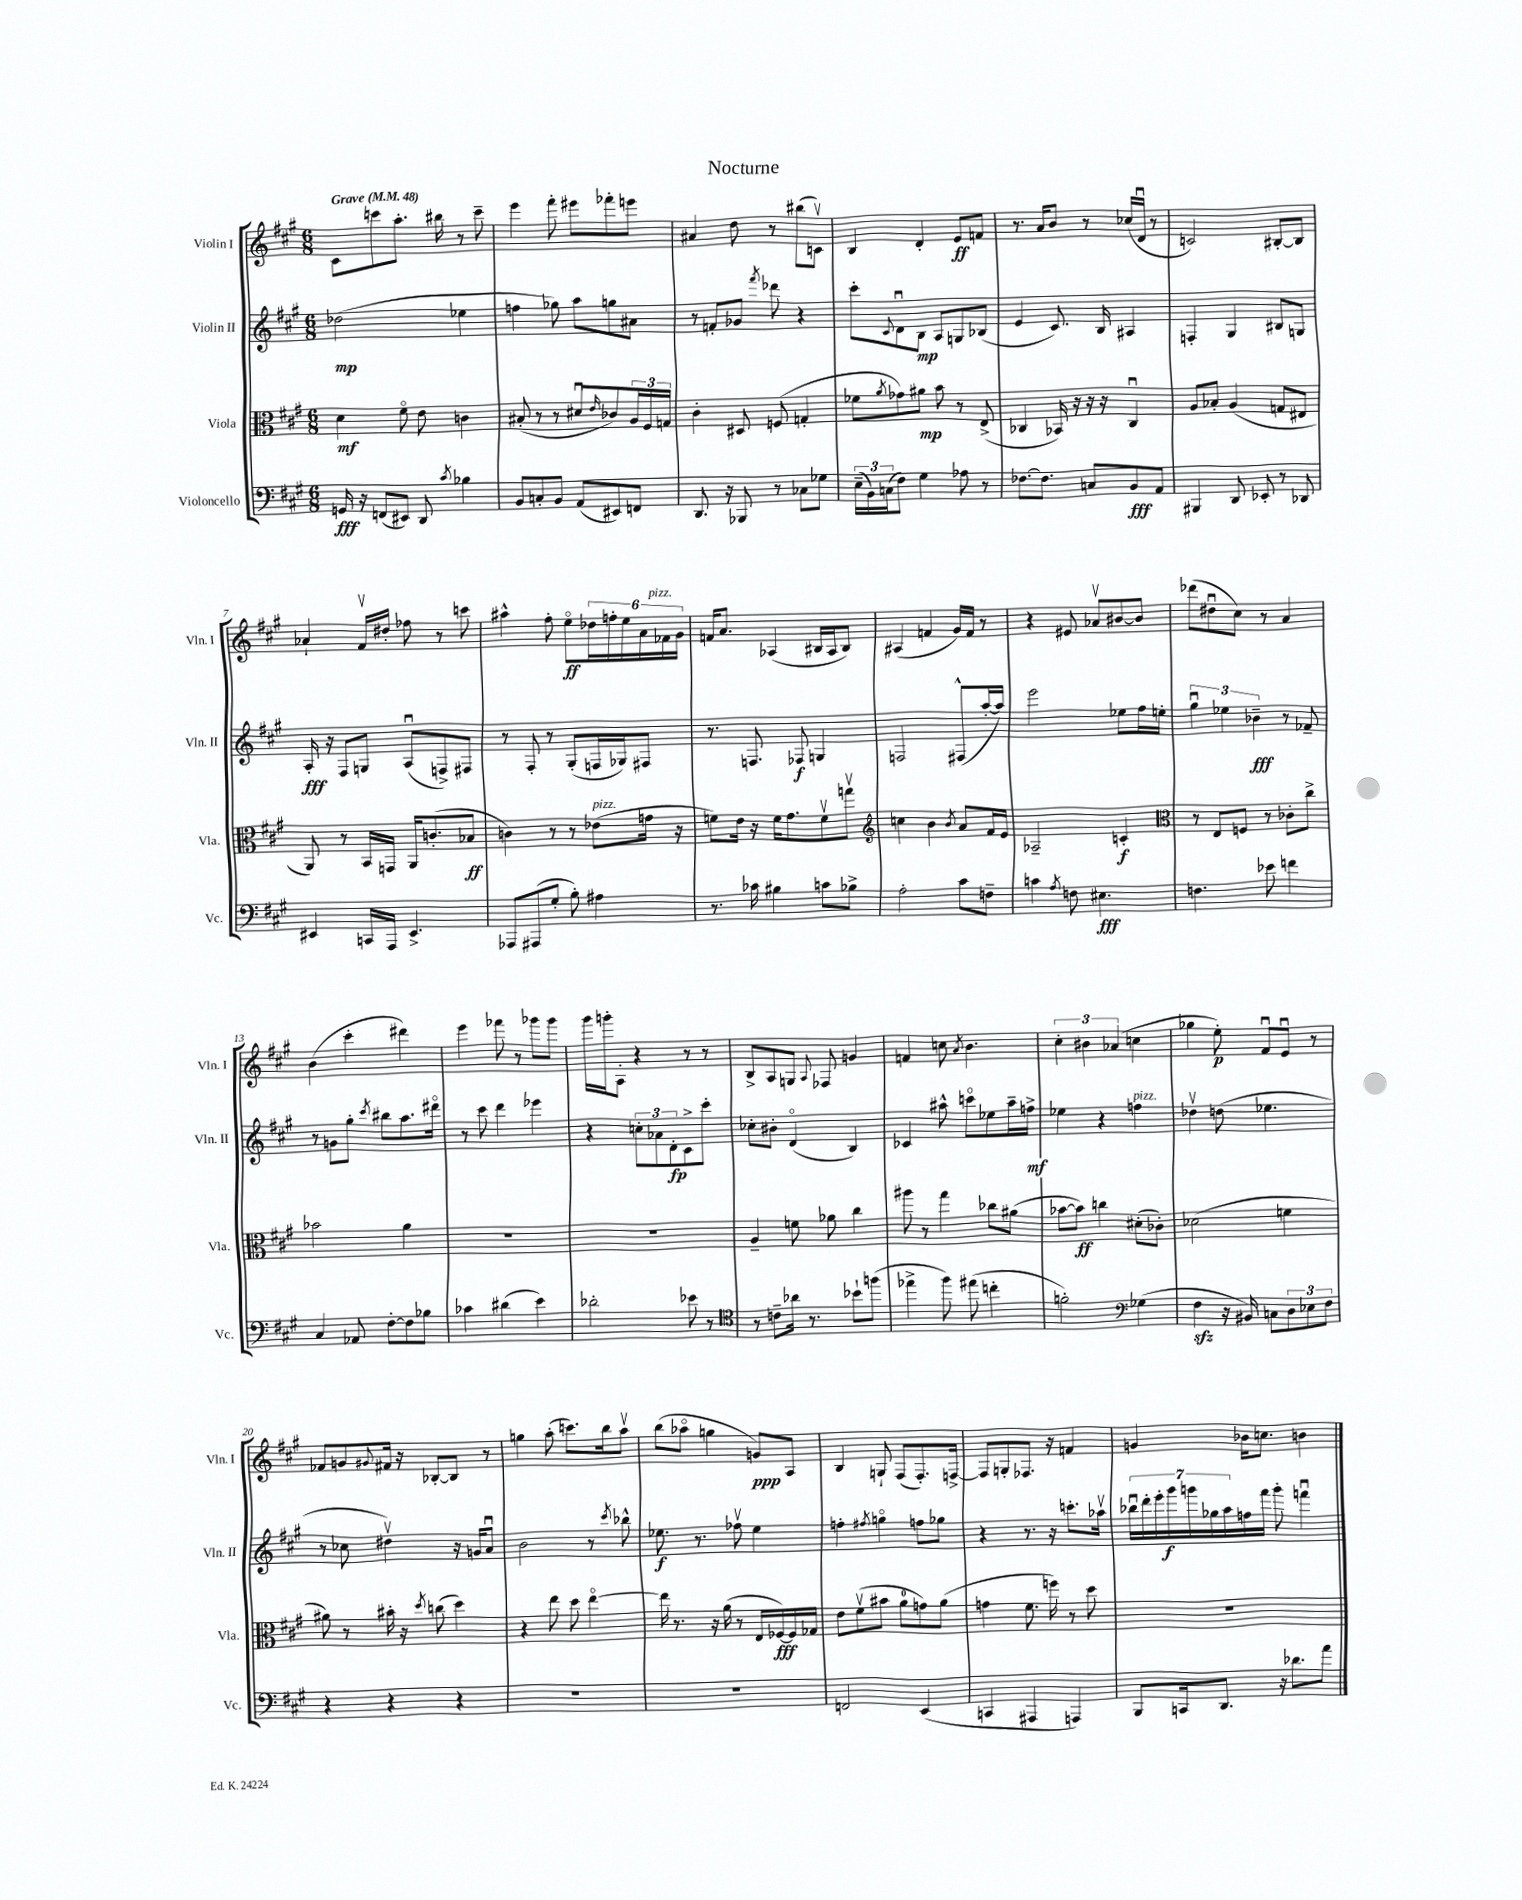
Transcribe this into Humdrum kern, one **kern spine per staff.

**kern	**kern	**kern	**kern
*staff4	*staff3	*staff2	*staff1
*clefF4	*clefC3	*clefG2	*clefG2
*k[f#c#g#]	*k[f#c#g#]	*k[f#c#g#]	*k[f#c#g#]
*M6/8	*M6/8	*M6/8	*M6/8
*MM48	*MM48	*MM48	*MM48
16GG	4d	(2dd-	8c#
16r	.	.	.
(8FF	.	.	8ccc
8EE#)	8f#o	.	8.aa'
8DD	8e	.	.
.	.	.	16bb#
8qc#	.	.	.
4B-	4c	4ee-	8r
.	.	.	8ccc~
=	=	=	=
8BB	(8B#'	4ff	4eee
8C'	8r	.	.
8BB	8r	8gg-)	8fff#'
(8AA	8d#u	8aa	8eee#
.	16qqe	.	.
8EE#)	8c-)	8gg	8fff-'
8FF	24A	8a#	8eee
.	24F#	.	.
.	24G	.	.
=	=	=	=
8.DD	4c#'	8r	4a#
.	.	8f'	.
16r	.	.	.
8BBB-	8D#	8g-	8dd
.	.	8qfff#	.
8r	(8F	8ddd-	8r
8C-	4G'	4r	(8bb#
8G-	.	.	8cv)
=	=	=	=
(24E~	8f-	8ccc#'	4B
24BB)	.	.	.
(24C	.	.	.
.	8qa	8qqc#	.
8F#)	8g-)	8du	.
4G#	8a#	8B	4d'
.	8b	8A	.
8A-	8r	8G	8e
8r	(8E^	(8B-	8f
=	=	=	=
[8.F-	4C-	4e	8.r
8.F-]	.	.	16a
.	16BB-)	8.c#)	8b
.	16r	.	.
8C	16r	.	8r
.	16r	16B	.
8BB	4C-u	4A#	(16cc-
.	.	.	16du
8AA	.	.	8r
=	=	=	=
4BBB#	8A	4F'	2c)
.	8B-'	.	.
8DD	(4A	4G#	.
8EE-'	.	.	.
8r	8G	8B#	[8B#'
8DD-	8E#	8G	8B#]
=	=	=	=
4EE#	8AA)	16A'	4a-`
.	.	16r	.
.	8r	8F#	.
16CC	16BB	8G	16f#v
16AAA	16GG	.	16dd#'
4.EE#^	16AA	(8Au	8ff-
.	(8.c'	.	.
.	.	8F^)	8r
.	8B-	8F#	8ccc
=	=	=	=
8AAA-	4c)	8r	4aa#^^
(8AAA#	.	8F#'	.
8G#'	8r	8r	8ff#'
8B')	8r	(8G#'	8eeo
4A#	(8e-	16F	24dd-
.	.	.	24ff'
.	.	16G-)	.
.	.	.	24ee
.	16g	8F#	24a
.	.	.	24f-
.	16r	.	.
.	.	.	24g#
=	=	=	=
8.r	8f)	8.r	16f
.	.	.	8.a
.	16e	.	.
16c-	16r	8.F	.
4B#	16f	.	(4A-
.	8.g#	.	.
.	.	8F-	.
8c	8fv	4G	16B#
.	.	.	16A-
8B-^	8ggv	.	8B#)
=	=	=	=
*	*clefG2	*	*
2A'	4cc	2F	(4A#
.	4b	.	4f
.	8qb	.	.
8c#	8a	(8F#^^	16g#)
.	.	.	16f
8F~	16f#	[16aa'	8r
.	16e	16aa])	.
=	=	=	=
4c	2A-~	2eee	4r
8qA	.	.	.
8F	.	.	8e#
4.E#	.	.	8a-v
.	4c'	8ee-	[8b#
.	.	16ff#	8b#]
.	.	16ee'	.
=	=	=	=
*	*clefC3	*	*
4.F	8r	6gg#u	(8ddd-
.	8E	.	8dd#u
.	.	6ee-	.
.	8F	.	8cc#)
.	.	6b-~	.
8e-	8r	.	8r
4f	8c-'	8r	4a
.	8cc#^	8f-~	.
=	=	=	=
4C#	2b-	8r	(4b
.	.	8g	.
8AA-	.	8gg#'	4ccc#'
.	.	8qccc#	.
[8F#'	.	8bb#	.
8F#]	4a	8.aa	4ddd#)
8B-	.	.	.
.	.	16ddd#o	.
=	=	=	=
4c-	2.r	8r	4eee
.	.	8ccc#	.
(4d#	.	4ddd	8fff-
.	.	.	8r
4e)	.	4eee-	8ggg-
.	.	.	8ggg-
=	=	=	=
2d-'	2.r	4r	16ggg#
.	.	.	16ggg'
.	.	.	8A'
.	.	12cc'	4r
.	.	12a-	.
.	.	12d'	.
8e-	.	8c#^	8r
8r	.	8ccc#'	8r
=	=	=	=
*clefC4	*	*	*
8r	4A~	8cc-'	8B^
8c~	.	8b#'	8A
16a-	8f	(4do	8G
8.r	.	.	.
.	.	.	8qqA
.	8a-	.	8F-
8b-`	4cc#	4B)	4g
(8ff	.	.	.
=	=	=	=
4ee-^	8aa#	4c-	4f
.	8r	.	.
8ff#)	4gg#	8aa#^^	8cc
.	.	.	8qa
(8ee#	.	8ccco	4.b
4cc'	8cc-	8ee-	.
.	(8a#	16aa#~	.
.	.	16ff^	.
=	=	=	=
2f')	[8b-	4ee-	6cc#'
.	8b-])	.	.
.	.	.	6b#
.	4cc	4r	.
.	.	.	(6a-
*clefF4	*	*	*
(4G-	(8d#'	4ff	4cc
.	8c-')	.	.
=	=	=	=
4F#	(2d-	4dd-v	4gg-
16r	.	(8dd	8ee')
16BB#)	.	.	.
8C	.	4.ee-	8f#u
12D	4f	.	8eu
12E-	.	.	.
.	.	.	8r
12F#	.	.	.
=	=	=	=
4r	8a#)	8r	8f-
.	8r	8cc-	8g
.	.	.	8qqg#
4r	16b#'	4dd#v)	16f#
.	16r	.	16r
.	8qdd	.	.
.	(8cc	.	[8B-'
4r	4dd)	16r	8B-]
.	.	16g	.
.	.	8au	8r
=	=	=	=
2.r	4r	2b	4gg
.	8ee	.	(8aa'
.	8dd	.	8.ccc)
.	[4eeo	8r	.
.	.	.	16bb
.	.	8qccc#	.
.	.	8bb-^^	8aav
=	=	=	=
2.r	16ee]	8.ee-	(8bb
.	8.r	.	.
.	.	.	8aa-o
.	.	8.r	.
.	16r	.	4gg
.	(16a	.	.
.	8r	8ff-v	.
.	16E	4ee-	8g)
.	[16F-)	.	.
.	16F-]	.	8A
.	16G-	.	.
=	=	=	=
2FF	8e	4ff'	4B
.	(8f#v	.	.
.	.	8qff#	.
.	8b#	4ggo	8G`
.	8a	.	(8F#
(4EE	8g)	8ff	8.F#')
.	(8a	8gg-	.
.	.	.	[16F^
=	=	=	=
4CC	4g	4r	8F]
.	.	.	8G'
4AAA#	8.f#	8.r	8.F-
.	16ff)	16r	16r
4AAA)	8r	8.ccc'	4f
.	8dd	.	.
.	.	16aa-v	.
=	=	=	=
8BBB	2.r	28bb-u	4g
.	.	28ddd'	.
.	.	28eee'	.
.	.	28ggg#	.
16CC	.	.	.
.	.	28ggg	.
.	.	28gg-	.
8.DD	.	.	.
.	.	28aa	.
.	.	16ff	16b-
.	.	16fff#	8.cc
16r	.	8ggg'	.
8.d-	.	.	.
.	.	4fffu	4b
8a	.	.	.
==	==	==	==
*-	*-	*-	*-
